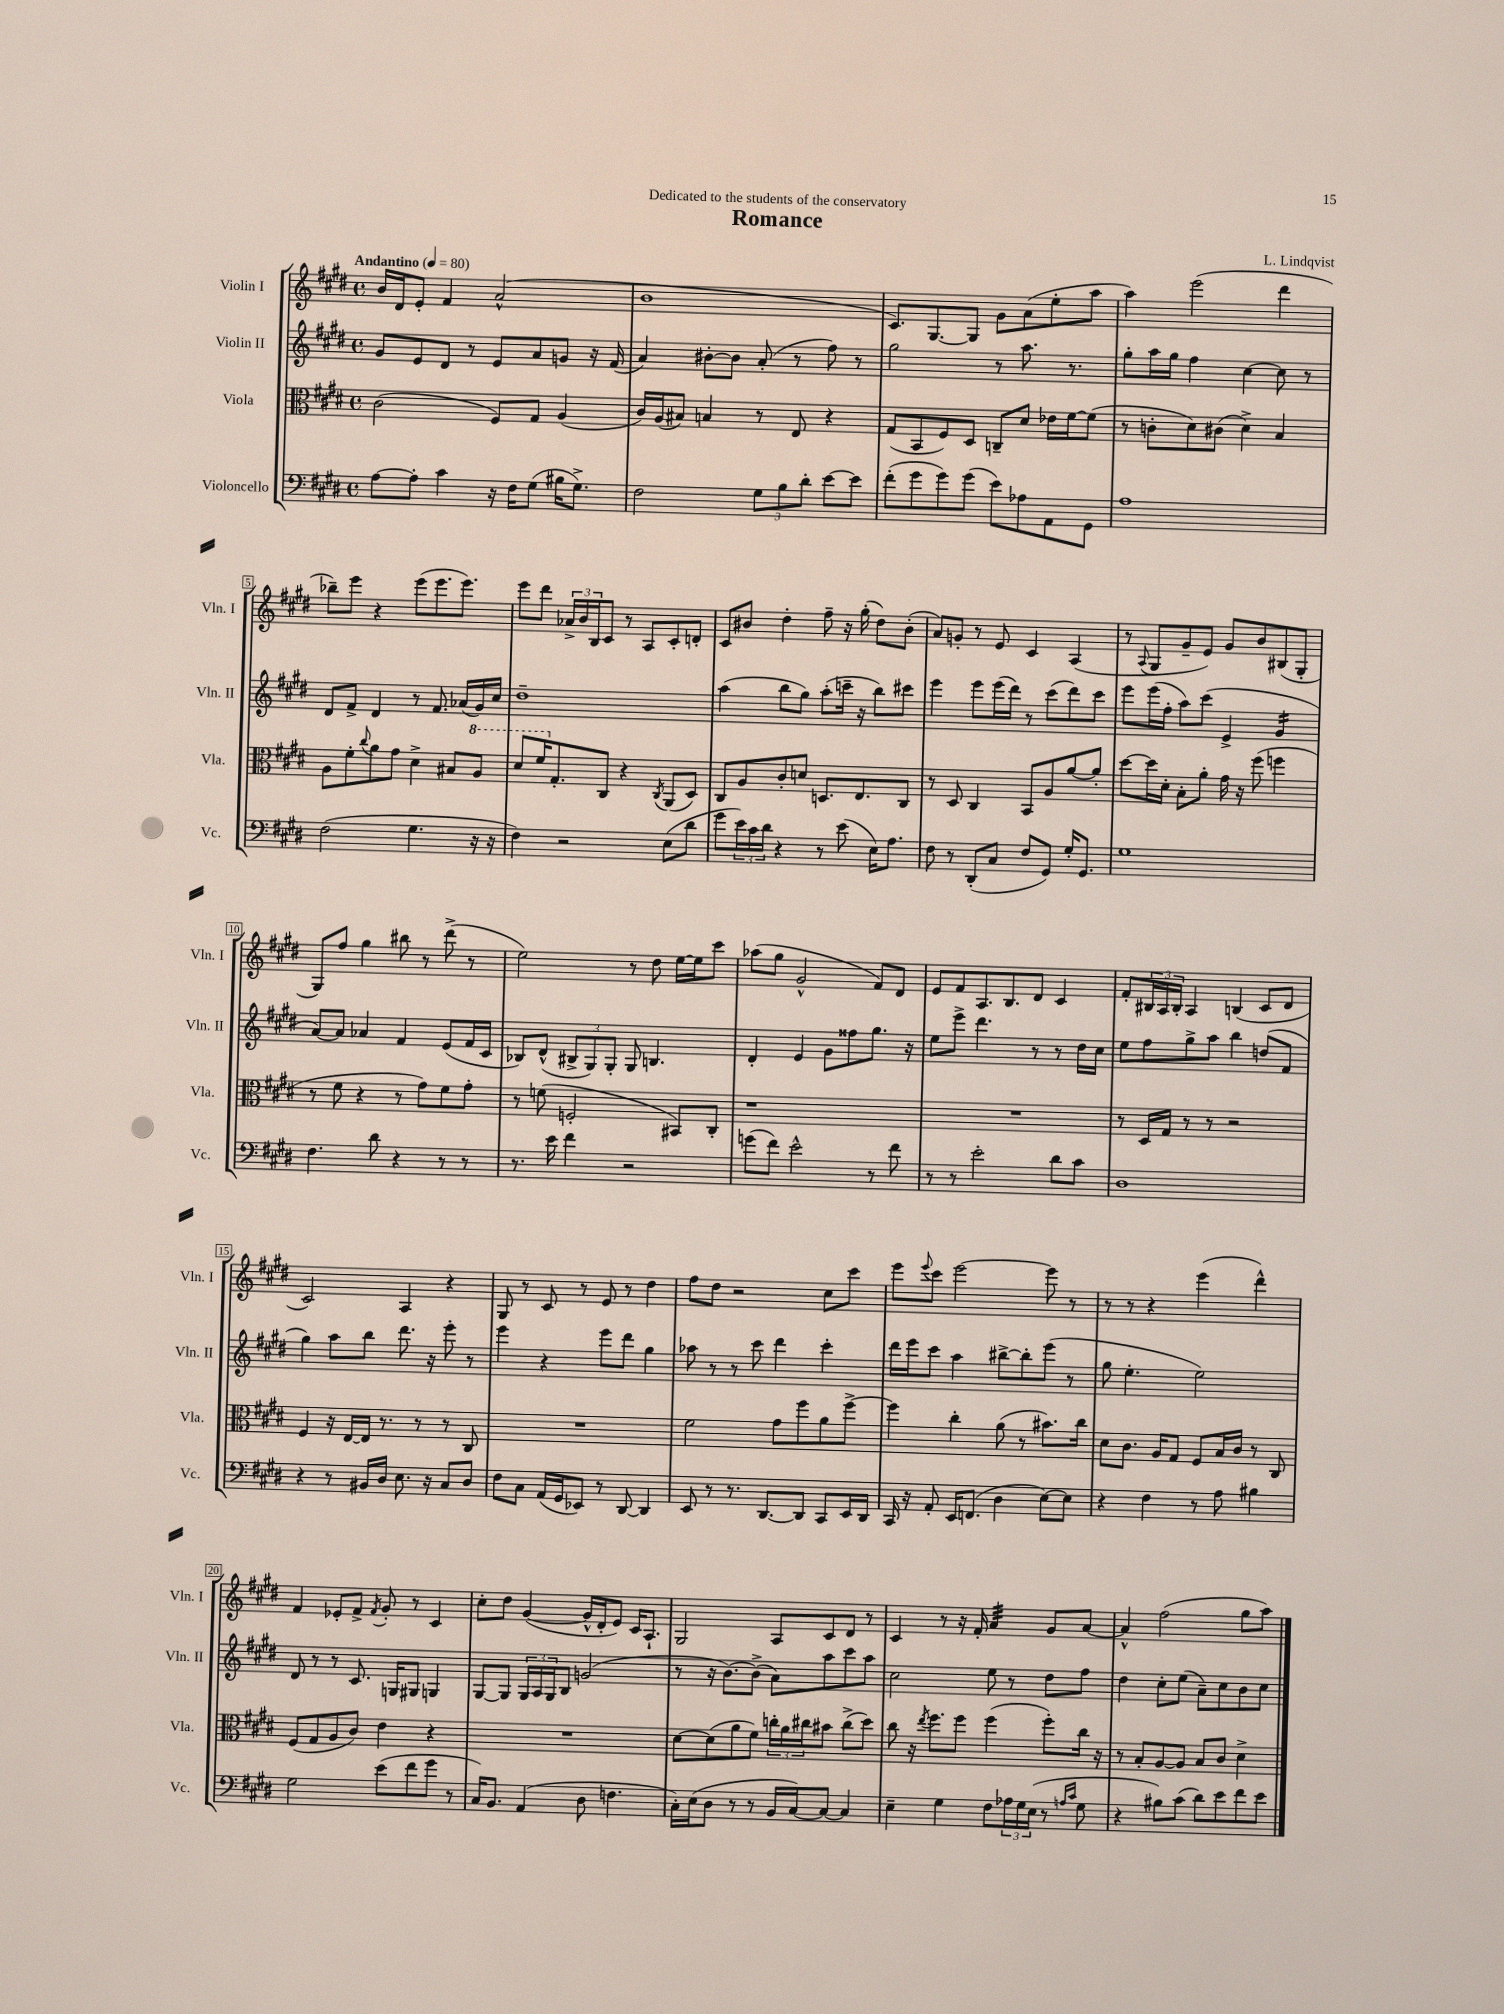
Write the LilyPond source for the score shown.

\header { title = "Romance" composer = "L. Lindqvist" dedication = "Dedicated to the students of the conservatory" }
<<
\new StaffGroup <<
\new Staff = "s0" \with { instrumentName = "Violin I" shortInstrumentName = "Vln. I" } {
    \clef treble \key e \major \defaultTimeSignature \time 4/4 \tempo "Andantino" 4 = 80
    b'16 dis'16 e'8-. fis'4 a'2-^( |
    b'1 |
    cis'8.) gis8.~ gis8 gis'8 a'8( e''8-. a''8 |
    a''4) e'''2( dis'''4 |
    bes''8--) e'''8 r4 e'''8( e'''8. e'''8.) |
    e'''8 dis'''8 \tuplet 3/2 { aes'16-> b'16 b16 } cis'8 r8 a8 cis'8-. d'8-. |
    cis'8 bis'8 dis''4-. fis''8-- r16 gis''16-.( dis''8) bis'8-.( |
    a'8) g'8-. r8 e'8 cis'4 a4( |
    r8 \appoggiatura { a8 } gis8 gis'8-- e'8) gis'8 b'8 bis8( gis8-. |
    gis8) fis''8 gis''4 bis''8 r8 dis'''8->( r8 |
    e''2) r8 dis''8 e''16~ e''16 cis'''8 |
    aes''8( gis''8 gis'2-^ fis'8) dis'8 |
    e'8 fis'8 a8. b8. dis'8 cis'4 |
    fis'8-. \tuplet 3/2 { bis16 a16 bis16-. } a4 b4( cis'8 dis'8 |
    cis'2) a4 r4 |
    gis8 r8 cis'8 r8 e'8 r8 dis''4 |
    fis''8 dis''8 r2 cis''8 cis'''8 |
    e'''8 \appoggiatura { e'''8 } cis'''8 e'''2~ e'''8 r8 |
    r8 r8 r4 e'''4( dis'''4-^) |
    fis'4 ees'8-. fis'8-> \acciaccatura { fis'8 } gis'8-. r8 cis'4 |
    cis''8-. dis''8 gis'4~( gis'16-^ dis'16-. e'8) cis'16 a8.-! |
    gis2 a8 cis'8 dis'8 r8 |
    cis'4 r8 r16 fis'16-. a'4:32 gis'8 a'8~ |
    a'4-^ fis''2( gis''8 a''8) \bar "|." |
}
\new Staff = "s1" \with { instrumentName = "Violin II" shortInstrumentName = "Vln. II" } {
    \clef treble \key e \major \defaultTimeSignature \time 4/4
    gis'8 e'8 dis'8 r8 e'8 a'8 g'8 r16 fis'16( |
    a'4) bis'8~-. bis'8 a'8-.( r8 fis''8) r8 |
    gis''2 r8 a''8. r8. |
    gis''8-. a''16 gis''16 fis''4 cis''4~ cis''8 r8 |
    dis'8 fis'8-> dis'4 r8 fis'8. aes'16( gis'16) cis''16 |
    dis''1-- |
    a''4( b''8 gis''8) a''8-.( c'''16-- r16 b''8) cis'''8 |
    e'''4 e'''8 e'''16( dis'''16) r8 cis'''8( dis'''8) cis'''8 |
    e'''8 e'''16( fis''16-. a''8) cis'''8( e'4-> gis'4:16 |
    a'8~) a'8 aes'4 fis'4 e'8( fis'16 cis'16 |
    bes8) dis'8-^( \tuplet 3/2 { bis8-> gis8) gis8-. } gis8 b4. |
    dis'4-. e'4 gis'8 fisis''8 gis''8. r16 |
    e''8 e'''8-> dis'''4. r8 r8 dis''16 cis''16 |
    e''8 fis''8 gis''8-> a''8 b''4 d''8( fis'8 |
    gis''4) a''8 b''8 dis'''8. r16 e'''8-. r8 |
    e'''4 r4 e'''8 dis'''8 gis''4 |
    aes''8 r8 r8 cis'''8 dis'''4 cis'''4-. |
    dis'''16 e'''16 cis'''8 a''4 bis''8~-> bis''8-. e'''8( r8 |
    gis''8 e''4.-. e''2) |
    dis'8 r8 r8 cis'8. g16 gis8 g4 |
    gis8~ gis8 \tuplet 3/2 { gis16 a16 gis16 } b8 g'2( |
    r8 r16 b'8.~) b'8->( a'8) a''8 cis'''8 a''8 |
    cis''2 e''8 r8 dis''8 fis''8 |
    dis''4 cis''8-. e''8( a'8--) cis''8 b'8 cis''8 \bar "|." |
}
\new Staff = "s2" \with { instrumentName = "Viola" shortInstrumentName = "Vla." } {
    \clef alto \key e \major \defaultTimeSignature \time 4/4
    cis'2( fis8) gis8 a4( |
    cis'16) a16( bis8) b4 r8 e8 r4 |
    gis8( b,8 fis8) dis8 c8-- dis'8 ees'16 fis'16~ fis'8( |
    r8 c'8-. dis'8) cis'8( dis'4->) b4 |
    a8 fis'8-. \appoggiatura { cis''8 } a'8 gis'8 dis'4-> bis8 \ottava #1 a'8 |
    dis''8 fis''16 \ottava #0 gis8.-. cis8 r4 \acciaccatura { cis8 } a,8( dis8) |
    cis8 a8 cis'8-. d'8 d8. e8. cis8 |
    r8 dis8 cis4 b,8 a8 a'8~ a'8-. |
    dis''8~ dis''16 dis'16-. b8-. a'8-. gis'16 r16 fis''8( f''4 |
    r8 fis'8 r4 r8 gis'8) fis'8 gis'8-. |
    r8 f'8( f2-. bis,8) cis8-. |
    r1 |
    R1 |
    r8 dis16 gis16 r8 r8 r2 |
    fis4 r16 e16~ e16 r8. r8 r8 cis8 |
    R1 |
    fis'2 gis'8 fis''8 a'8 fis''8~-> |
    fis''4 cis''4-. a'8( r8 bis'8.) cis''16 |
    dis'8 cis'8. a16 gis8 fis8 b16 cis'16 r8 cis8 |
    fis8( gis8 a8 cis'8) e'4 r4 |
    R1 |
    dis'8~ dis'8( a'8 fis'8) \tuplet 3/2 { c''16-. a'16 cis''16 } bis'8 cis''8->( dis''8) |
    cis''8 r16 \acciaccatura { e''8 } fis''8. fis''8 fis''4( fis''8-.) cis''16 r16 |
    r8 b8-. a8~ a8 b8 cis'8 dis'4-> \bar "|." |
}
\new Staff = "s3" \with { instrumentName = "Violoncello" shortInstrumentName = "Vc." } {
    \clef bass \key e \major \defaultTimeSignature \time 4/4
    a8~ a8-. cis'4 r16 fis16 gis8( bis16 gis8.->) |
    fis2 \tuplet 3/2 { gis8 b8 dis'8-. } e'8~ e'8 |
    fis'8-.( gis'8 gis'8) gis'8( e'8) aes8 a,8 gis,8 |
    a1 |
    fis2( gis4. r16 r16 |
    fis4) r2 e8( dis'8 |
    gis'8 \tuplet 3/2 { e'16) cis'16 dis'16 } r4 r8 e'8( e16) a8. |
    fis8 r8 dis,8-.( cis8 fis8 gis,8) gis16-. gis,8. |
    gis1 |
    fis4. dis'8 r4 r8 r8 |
    r8. e'16 fis'4 r2 |
    g'8( fis'8) e'2-^ r8 fis'8 |
    r8 r8 e'2-. dis'8 cis'8 |
    dis1 |
    r4 r8 bis,16 dis16 e8. r16 cis8 dis8 |
    fis8 cis8 a,16( gis,16 ees,8) r8 dis,8~ dis,4 |
    e,8 r8 r8. dis,8.~ dis,8 cis,8 e,16 dis,16 |
    cis,16 r16 a,8-. e,16 f,8.( dis4 e8~) e8 |
    r4 fis4 r8 a8 bis4 |
    gis2 e'8( fis'8 gis'8 r8 |
    cis16) b,8. a,4( dis8 f4. |
    cis16-.) e16( dis8 r8 r8 b,16 cis16~) cis8~ cis4 |
    e4-- gis4 fis8 \tuplet 3/2 { aes16 gis16 e16( } r8 \grace { a16 cis'16 } gis8 |
    r4 bis8) cis'8( dis'8) e'8 fis'8 e'8 \bar "|." |
}
>>
>>
\layout { \context { \Score \override BarNumber.stencil = #(make-stencil-boxer 0.1 0.3 ly:text-interface::print) } }
